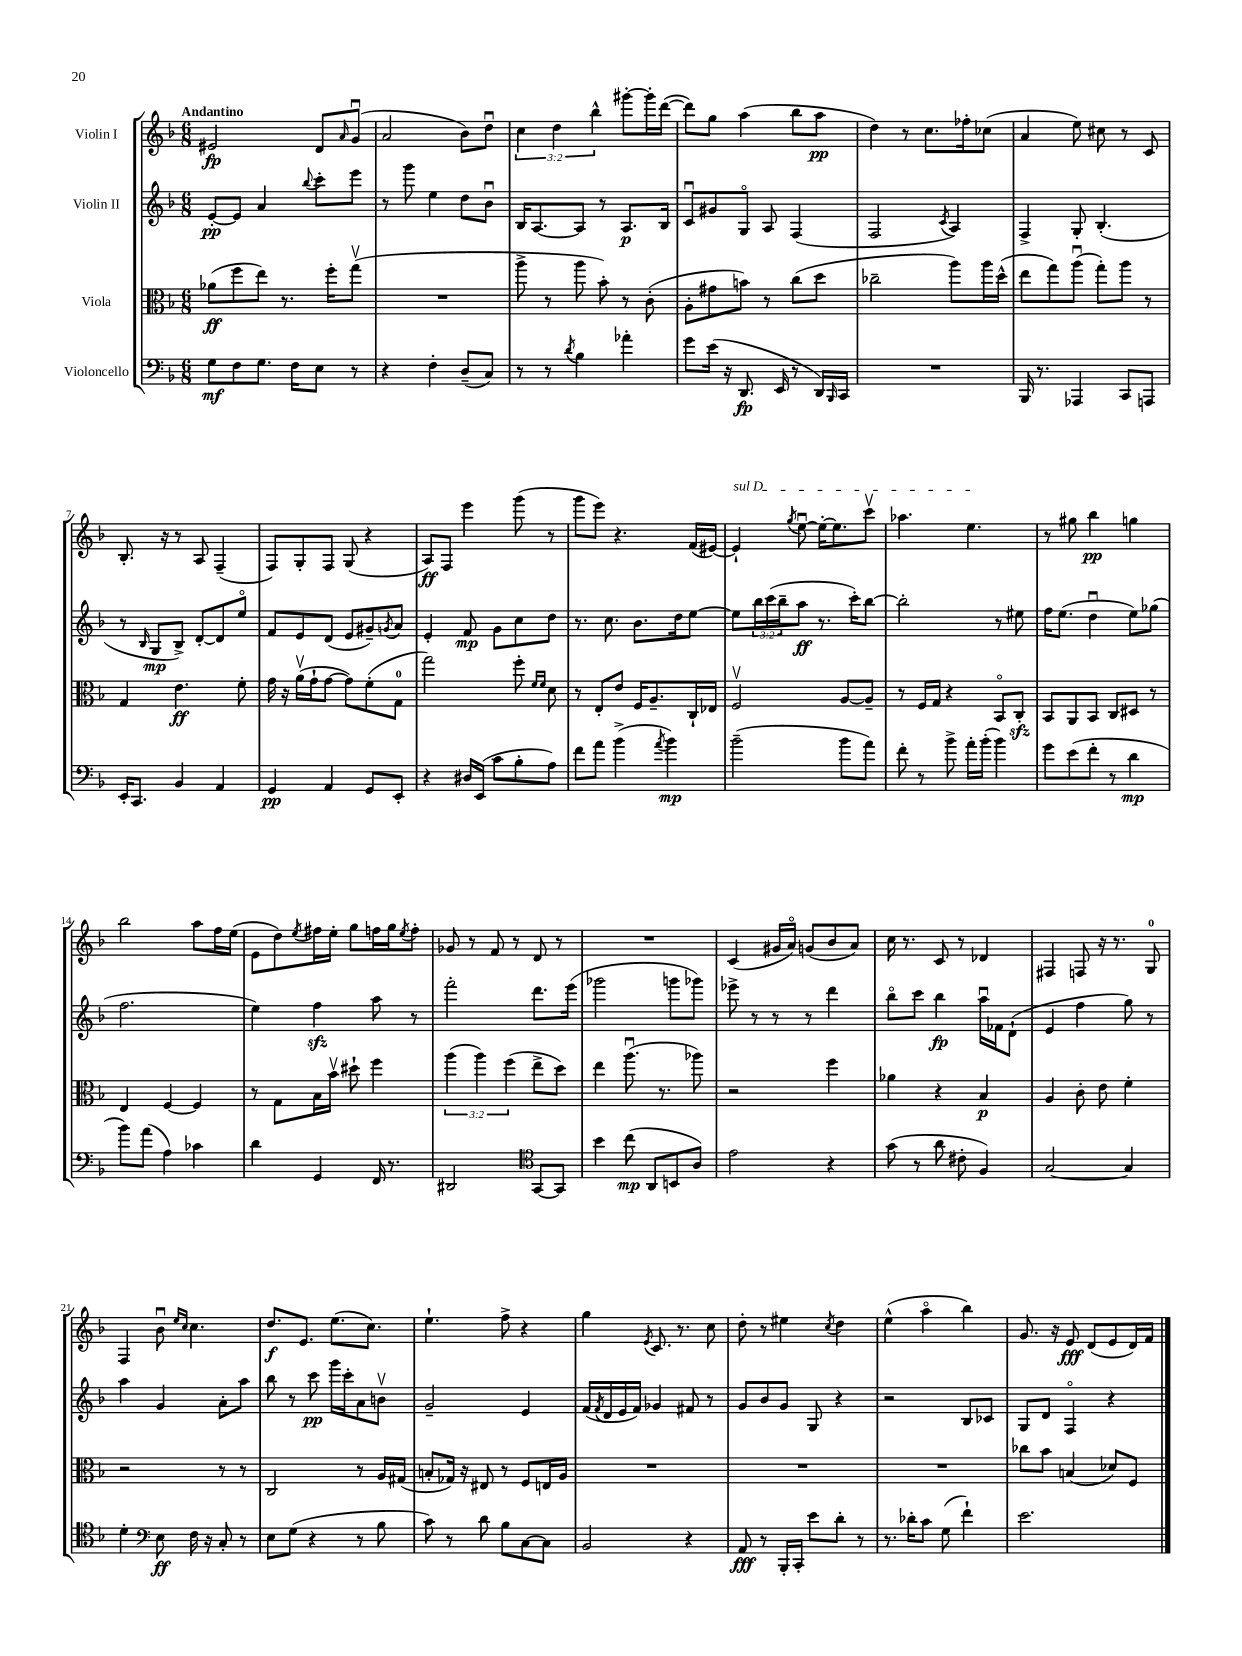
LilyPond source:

<<
\new StaffGroup <<
\new Staff = "s0" \with { instrumentName = "Violin I" } {
    \clef treble \key f \major \numericTimeSignature \time 6/8 \override Staff.TupletNumber.text = #tuplet-number::calc-fraction-text \tempo "Andantino"
    eis'2\fp d'8 \grace { a'16 } g'8\downbow( |
    a'2 bes'8) d''8\downbow |
    \tuplet 3/2 { c''4 d''4 bes''4-^ } gis'''8~-. gis'''16-. d'''16~( |
    d'''8) g''8 a''4( bes''8 a''8\pp |
    d''4) r8 c''8. fes''16-. ces''8( |
    a'4 e''8) cis''8 r8 c'8 |
    bes8.-. r16 r8 a8 f4--( |
    f8) g8-. f8 g8( r4 |
    a8\ff) f8 e'''4 g'''8( r8 |
    g'''8 e'''8) r4. f'16( eis'16~) |
    \once \override TextSpanner.bound-details.left.text = \markup { \italic "sul D" } eis'4-!\startTextSpan \acciaccatura { g''8 } e''8~\downbow e''16~-. e''8. c'''8\upbow |
    aes''4. e''4.\stopTextSpan |
    r8 gis''8 bes''4\pp g''4 |
    bes''2 a''8 f''16 e''16( |
    e'8 d''8) \acciaccatura { e''8 } fis''16 e''16-. g''8 f''16 g''16 \acciaccatura { e''8 } f''8-. |
    ges'8 r8 f'8 r8 d'8 r8 |
    R2. |
    c'4( gis'16 a'16\flageolet) g'8( bes'8 a'8) |
    c''16 r8. c'8 r8 des'4 |
    fis4 f8 r16 r8. g8-0 |
    f4 bes'8\downbow \grace { e''16 c''16 } c''4. |
    d''8.\f e'8. e''8.( c''8.) |
    e''4.-! f''8-> r4 |
    g''4 \acciaccatura { e'8 } c'8. r8. c''8 |
    d''8-. r8 eis''4 \acciaccatura { c''8 } d''4 |
    e''4-^( a''4\flageolet bes''4) |
    g'8. r16 e'8\fff d'8( e'8 d'16) f'16 \bar "|." |
}
\new Staff = "s1" \with { instrumentName = "Violin II" } {
    \clef treble \key f \major \numericTimeSignature \time 6/8 \override Staff.TupletNumber.text = #tuplet-number::calc-fraction-text
    e'8~-.\pp e'8 a'4 \appoggiatura { bes''8 } c'''8-. e'''8 |
    r8 g'''8 e''4 d''8 bes'8\downbow |
    bes16 a8.~ a8 r8 a8.\p bes16 |
    c'8\downbow gis'8 g8\flageolet a8 f4( |
    f2 \acciaccatura { c'8 } a4) |
    f4-> g8-. bes4.-.( |
    r8 \grace { bes16 } g8\mp bes8->) d'8~-. d'8 e''8\flageolet |
    f'8 e'8 d'8( e'8 gis'8--) \acciaccatura { g'8 } a'8 |
    e'4-. f'8\mp g'8 c''8 d''8 |
    r8. c''8. bes'8. d''16 e''8~ |
    e''8 \tuplet 3/2 { bes''16 c'''16( bes''16-- } a''8\ff r8. c'''16-.) bes''8~ |
    bes''2-. r8 eis''8 |
    f''16 e''8.( d''4\downbow e''8) ges''8( |
    f''2. |
    e''4) f''4\sfz a''8 r8 |
    f'''2-. d'''8. e'''16( |
    ges'''2 g'''8 ges'''8) |
    ees'''8-> r8 r8 r8 d'''4 |
    bes''8\flageolet c'''8 bes''4\fp a''16\downbow fes'16 d'8-!( |
    e'4 f''4 g''8) r8 |
    a''4 g'4 a'8-. a''8 |
    bes''8 r8 c'''8\pp g'''16 c'''16-. a'8 b'8\upbow |
    g'2-- e'4 |
    f'16( \acciaccatura { f'8 } d'16 e'16 f'16) ges'4 fis'8 r8 |
    g'8 bes'8 g'8 g8 r4 |
    r2 bes8 ces'8 |
    g8 d'8 f4\flageolet r4 \bar "|." |
}
\new Staff = "s2" \with { instrumentName = "Viola" } {
    \clef alto \key f \major \numericTimeSignature \time 6/8 \override Staff.TupletNumber.text = #tuplet-number::calc-fraction-text
    aes'8\ff( f''8 e''8) r8. f''16-. g''8\upbow( |
    R2. |
    a''8-> r8 a''8 bes'8-.) r8 c'8-.( |
    a8-. gis'8 b'8) r8 c''8( d''8 |
    ces''2-- a''8) a''16 d''16-^( |
    e''8 g''8) a''8\downbow( g''8-.) a''8 r8 |
    g4 e'4.\ff f'8-. |
    g'16 r16 a'16\upbow( g'16-! g'8~ g'8) f'8-.( g8-0 |
    g''2) f''8-. \grace { f'16 f'16 } d'8 |
    r8 e8-. e'8 f16 a8.-- c16-! ees16 |
    f2\upbow a8~ a8-- |
    r8 f16 g16 r4 bes,8\flageolet c8-.\sfz |
    bes,8 a,8 bes,8 c8 dis8 r8 |
    e4 f4~ f4 |
    r8 g8 bes16 bes'16\upbow dis''8-! f''4 |
    \tuplet 3/2 { a''4( a''4) f''4( } e''8-> d''8) |
    e''4 a''8.\downbow( r8. aes''8) |
    r2 f''4 |
    aes'4 r4 bes4\p |
    a4 c'8-. e'8 f'4-. |
    r2 r8 r8 |
    c2 r8 a16 gis16( |
    b8-. ges16) r16 eis8 r8 f8 e16 a16 |
    R2. |
    R2. |
    R2. |
    ces''8 bes'8 b4( des'8) f8 \bar "|." |
}
\new Staff = "s3" \with { instrumentName = "Violoncello" } {
    \clef bass \key f \major \numericTimeSignature \time 6/8
    g8\mf f8 g8. f16 e8 r8 |
    r4 f4-. d8--( c8) |
    r8 r8 \acciaccatura { d'8 } bes4 aes'4-. |
    g'8 e'16( r16 d,8.\fp e,16 r8 d,16) \grace { bes,,16 } c,16 |
    R2. |
    bes,,16 r8. aes,,4 c,8 a,,8 |
    e,16-. c,8. bes,4 a,4 |
    g,4\pp a,4 g,8 e,8-. |
    r4 dis16 e,16( c'8 bes8-. a8) |
    f'8 a'8 bes'4->( \acciaccatura { a'8 } bes'4\mp) |
    bes'2--( bes'8 a'8) |
    f'8-. r8 bes'8-> a'16-. bes'16-.( bes'4) |
    g'8 e'8( f'8-. r8 d'4\mp |
    bes'8) a'8( a4) ces'4 |
    d'4 g,4 f,16 r8. |
    dis,2 \clef tenor g,8~ g,8 |
    bes'4 c''8\mp( a,8 b,8 a8) |
    e'2 r4 |
    g'8( r8 a'8 cis'8-. f4) |
    g2~ g4 |
    d'4-. \clef bass e8\ff f16 r16 c8-. r8 |
    e8 g8( r4 r8 bes8 |
    c'8) r8 d'8 bes8 c8~ c8 |
    bes,2 r4 |
    a,8\fff r8 bes,,16-. c,16-. e'8 d'8-. r8 |
    r8. des'16-. c'8 g8( f'4-!) |
    e'2. \bar "|." |
}
>>
>>
